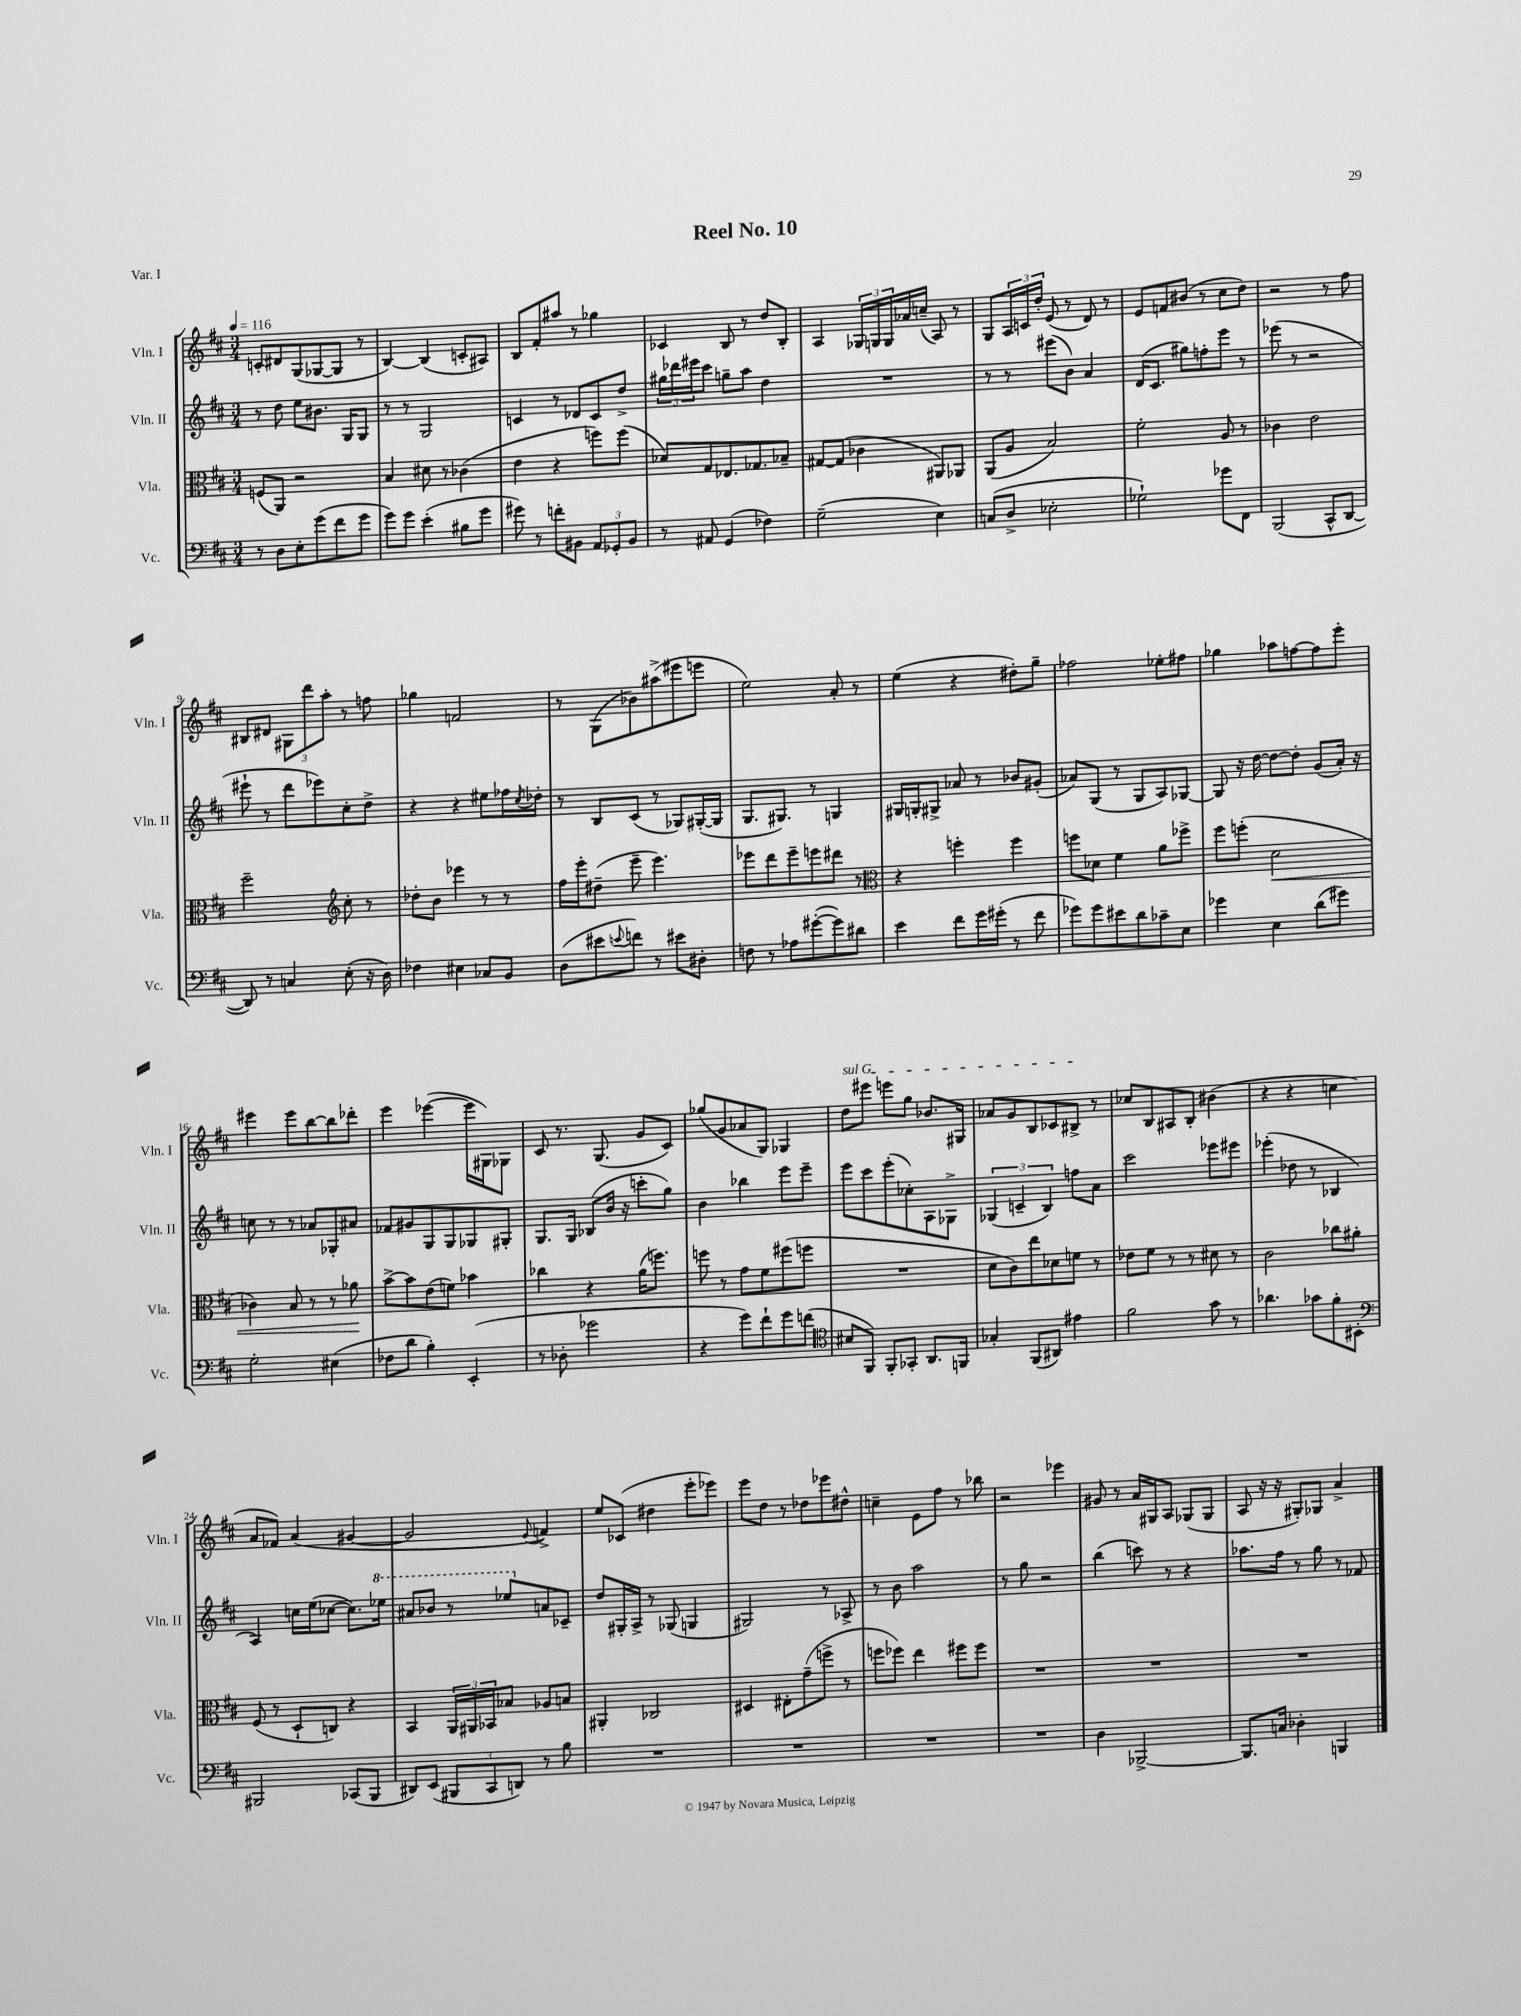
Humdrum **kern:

**kern	**kern	**kern	**kern
*staff4	*staff3	*staff2	*staff1
*clefF4	*clefC3	*clefG2	*clefG2
*k[f#c#]	*k[f#c#]	*k[f#c#]	*k[f#c#]
*M3/4	*M3/4	*M3/4	*M3/4
*MM116	*MM116	*MM116	*MM116
8r	(8F/L	8r	8c'/L
8D\L	8AA/J)	8dd\	8d#/
8E'\	2r	8ee\L	(8G/
(8g\	.	8.b#\J	[8G-/
8f#\	.	.	8G-/]J
.	.	16G/LK	.
8g\J	.	8G/J	8r
=	=	=	=
8g\L)	4B/	8r	[4B/)
8g\J	.	8r	.
(4e'\	8d#\	2G/	(4B/]
.	8r	.	.
8B#\L	(4c-\	.	8c'/L
8g\J	.	.	8A#/J)
=	=	=	=
8g#\)	4e\	4c/	8B/L
8r	.	.	8f#'/
8f'\L	4r	8r	8aa#/J
8BB#\J	.	8d-/L	8r
12AA/L	8ff\L)	8c/	4gg-\
12GG-'/	.	.	.
.	(8ff\J	8dd^/J	.
12BB#/J	.	.	.
=	=	=	=
8r	8d-/L)	24gg#\LL	4c-/
.	.	24ddd-\	.
.	.	24eee#\J	.
8AA#/	8G/	8ccc#\J	.
(4GG/	8.E-/	8gg~\L	8B/
.	.	8aa\J	8r
.	8.G-/	.	.
4F-\)	.	4dd\	8dd/L
.	8B-~/J	.	8B'/J
=	=	=	=
(2G~\	[8G#/L	2.r	4A/
.	(8G#/]J	.	.
.	4c-\	.	24G-/LL
.	.	.	24G/
.	.	.	24G/
.	.	.	16a-/
.	.	.	(16cc~/JJ
4E\)	8AA#/L)	.	8A/)
.	8AA-/J	.	8r
=	=	=	=
(8C/L	(8AA/L	8r	8G/L
8D^/J	8A/J	8r	24A/L
.	.	.	24c/
.	.	.	24dd'/JJ
2E-'\	2B/)	(8eee#\L	(8e/
.	.	8b\J)	8r
.	.	4a/	8d/)
.	.	.	8r
=	=	=	=
2G-`\)	2f#'\	(16d/LK	8e/L
.	.	8.c#/J	.
.	.	.	8f/
.	.	8gg#\L)	(8b#/J
.	.	8ff'\	8r
8g-\L	8A/	8eee\J	8cc#\L
8FF#\J	8r	8r	8dd\J)
=	=	=	=
(2BBB/	4c-\	(8eee-\	2r
.	.	8r	.
.	2e\	2r	.
8CC#^^/L	.	.	8r
[8DD/J	.	.	8ff#\
=	=	=	=
8DD/])	2ff#~\	8eee#`\	8B#/L
8r	.	8r	8d#/J
4C/	.	8ddd\L	12G#\L
.	.	.	12ddd\
.	.	8eee-\)	.
.	.	.	12aa'\J
*	*clefG2	*	*
(8E'\	8cc#'\	8cc#'\	8r
16r	8r	8dd^\J	8ff\
16D\)	.	.	.
=	=	=	=
4F-\	8dd-'\L	4r	4gg-\
.	8b\J	.	.
4E#\	4eee-\	4r	2f/
8C-/L	8r	8ee#\L	.
8BB/J	8r	16ff-\L	.
.	.	8qcc#/	.
.	.	16dd-'\JJ	.
=	=	=	=
(8D\L	16ff#\LL	8r	8r
.	16eee'\J	.	.
8e#\	(8dd#~\J	8B/L	(8G\L
8qqe/	.	.	.
8f\J)	8eee~\	(8c#/J	8b-\)
8r	4.eee\)	8r	(8aa#^\
8e#\L	.	8G-/L)	8eee#\
8D#'\J	.	([16G#'/L	8eee\J
.	.	16G#/]JJ	.
=	=	=	=
8F\	8eee-\L	8.G/L	2ee\)
8r	8ddd\	.	.
.	.	8.G#/J)	.
8A-\L	8eee-~\	.	.
([8g#'\	8eee\	8r	.
8g#\])	8ddd#\J	4G/	8a'/
8d#\J	8r	.	8r
=	=	=	=
*	*clefC3	*	*
4e\	4r	16G#/LL	(4ee\
.	.	16G'/J	.
.	.	8G#^/J	.
8f#\L	4ff'\	8a-/	4r
16g\L	.	8r	.
(16g#'\JJ	.	.	.
8r	4ff\	8b-/L	8dd#'\L)
8f#\	.	(8g#'/J	8gg~\J
=	=	=	=
8g-\L)	8ff\L	8a-/L)	2ff-\
8g-\	8d-\J	(8G/J	.
8e#\	4f#\	8r	.
8d\	.	8G/L	.
8c-~\	8a\L	8A/)	8ee-'\L
8E\J	8ff-^\J	[8G-/J	8ff#\J
=	=	=	=
4g-\	8ff#\L	8G-/]	4gg-\
.	(8ff'\J	16r	.
.	.	[16dd\	.
4E\	2d\	8dd\_L	8aa-\L
.	.	8dd'\]J	[8ff\
(8d\L	.	(8g/L	8ff\]
8g#\J)	.	16a'/Jk)	8eee'\J
.	.	16r	.
=	=	=	=
2G'\	4c-\)	8cc\	4eee#\
.	.	8r	.
.	8B/	8r	8eee#\L
.	8r	8a-/L	[8bb\
(4E#\	8r	8G-'/	8bb\]
.	8a-\	8a#/J	8ddd-'\J
=	=	=	=
8F-\L	[8b^\L	8f-/L	4eee\
8d\J	8b\]	8g#/	.
4B'\)	(8e\	8G/	([4eee-\
.	8f\J)	8G/	.
(4EE'/	4b-\	8G-/	16eee-\]LL
.	.	.	16G#\J)
.	.	8G#'/J	8G-\J
=	=	=	=
8r	4cc-\	8.G/L	8c#/
8D-'\	.	.	8.r
.	.	16G/Jk	.
2g-\	4r	(8B-/L	.
.	.	.	(8.G/
.	.	16b/Jk	.
.	.	16r	.
.	(16a\LK	8ccc'\L	8g/L
.	8.ff\J)	.	.
.	.	8gg\J)	8c#/J)
=	=	=	=
4r	8ff\	4b\	(8gg-/L
.	8r	.	8g/
8g\L)	8g\L	4bb-\	8a-/
8f#`\	8f#\	.	8G/J)
8g\	(8ff#\	8eee\L	4G-/
(8f\J	8ff\J	8eee~\J	.
=	=	=	=
*clefC4	*	*	*
8B#/L	2.r	8eee\L	8dd\L
8FF#/J)	.	8ccc#\	8eee#\J
8FF#'/L	.	(8eee'\	8eee\L
8GG-'/J	.	8cc-'\)	8gg\J
8.AA/L	.	8A\	8.b-/L
.	.	8G-^\J	.
16FF/Jk	.	.	16G#/Jk
=	=	=	=
4G-'/	8d\L	(6G-/	8a-/L
.	8c#\)	.	8g/
.	.	6c~/	.
(8FF#/L	8ee\	.	8B/
.	.	6B/)	.
8AA#/J)	8d-\	.	8c-/
4e#\	8f\J	8ff\L	8B#^/J
.	8r	8a\J	8r
=	=	=	=
2f#\	8e-\L	2ccc#\	8cc-/L
.	8f#\J	.	8B/
.	8r	.	8A#/
.	8r	.	8B'/J
8g\	8d#\	8eee-\L	(4b#\
8r	8r	8eee#\J	.
=	=	=	=
4.a-\	2c#\	(4eee-'\	4r
.	.	8dd-\	4r
8g-\L	.	8r	.
8f#'\	8cc-\L	4B-/	4cc\
8BB#'\J	8a#'\J	.	.
=	=	=	=
*clefF4	*	*	*
2BBB#/	(8F#/	4A/)	8a/L
.	8r	.	8f-/J)
.	8D`/L	16cc\LL	(4a/
.	.	(16ee\J	.
.	8C/J)	[8cc-\J	.
(8CC-/L	4r	8.cc-\]L)	[4g#/
8BBB#/J	.	.	.
.	.	16eee-\Jk	.
=	=	=	=
8DD#/L)	4BB/	8aa#/L	2g#/]
(8EE/J	.	8bb-/J	.
12BBB#/L	24AA/LL	8r	.
.	24AA#/	.	.
12CC#/	24BB-/J	.	.
.	8B-/J	8eee-/L	.
12DD/J)	.	.	.
.	.	.	8qqe/
8r	8A-/L	8a/	4f^/)
8B\	8B/J	8c-~/J	.
=	=	=	=
2.r	4AA#'/	8dd/L	8ee/L
.	.	16G#'/L	(8c-/J
.	.	16A^/JJ	.
.	2C-/	8r	4dd#\
.	.	(8G-/	.
.	.	4G/	8eee'\L
.	.	.	8eee-\J)
=	=	=	=
2.r	4D#/	2G#/)	8eee\L
.	.	.	8dd\J
.	8E#'\L	.	8r
.	(8g~\	.	8dd-\L
.	8ff^\J	8r	8eee-\
.	8r	8A-^/	8dd#^^\J
=	=	=	=
2.r	8ff\L	8r	4cc~\
.	8ff-\J)	8b\	.
.	4ee\	2aa\	8e\L
.	.	.	8ff#\J
.	8ff#\L	.	8r
.	8ff#\J	.	8bb-\
=	=	=	=
2.r	2.r	8r	2r
.	.	8gg\	.
.	.	2r	.
.	.	.	4eee-\
=	=	=	=
4D\	2.r	(4bb\	8g#/
.	.	.	8r
[2BBB-^/	.	8ccc\)	16a/LL
.	.	.	16G#/J
.	.	8r	8A/J
.	.	4r	(8G-/L
.	.	.	8G-/J
=	=	=	=
8.BBB-/]L	2.r	8.aa-\L	8A/
.	.	.	16r
16C/Jk	.	16ff#\Jk	16r
4D-'\	.	8r	8G#'/L)
.	.	8gg\	8G-/J
4BBB/	.	8r	4a^/
.	.	8f-/	.
==	==	==	==
*-	*-	*-	*-
